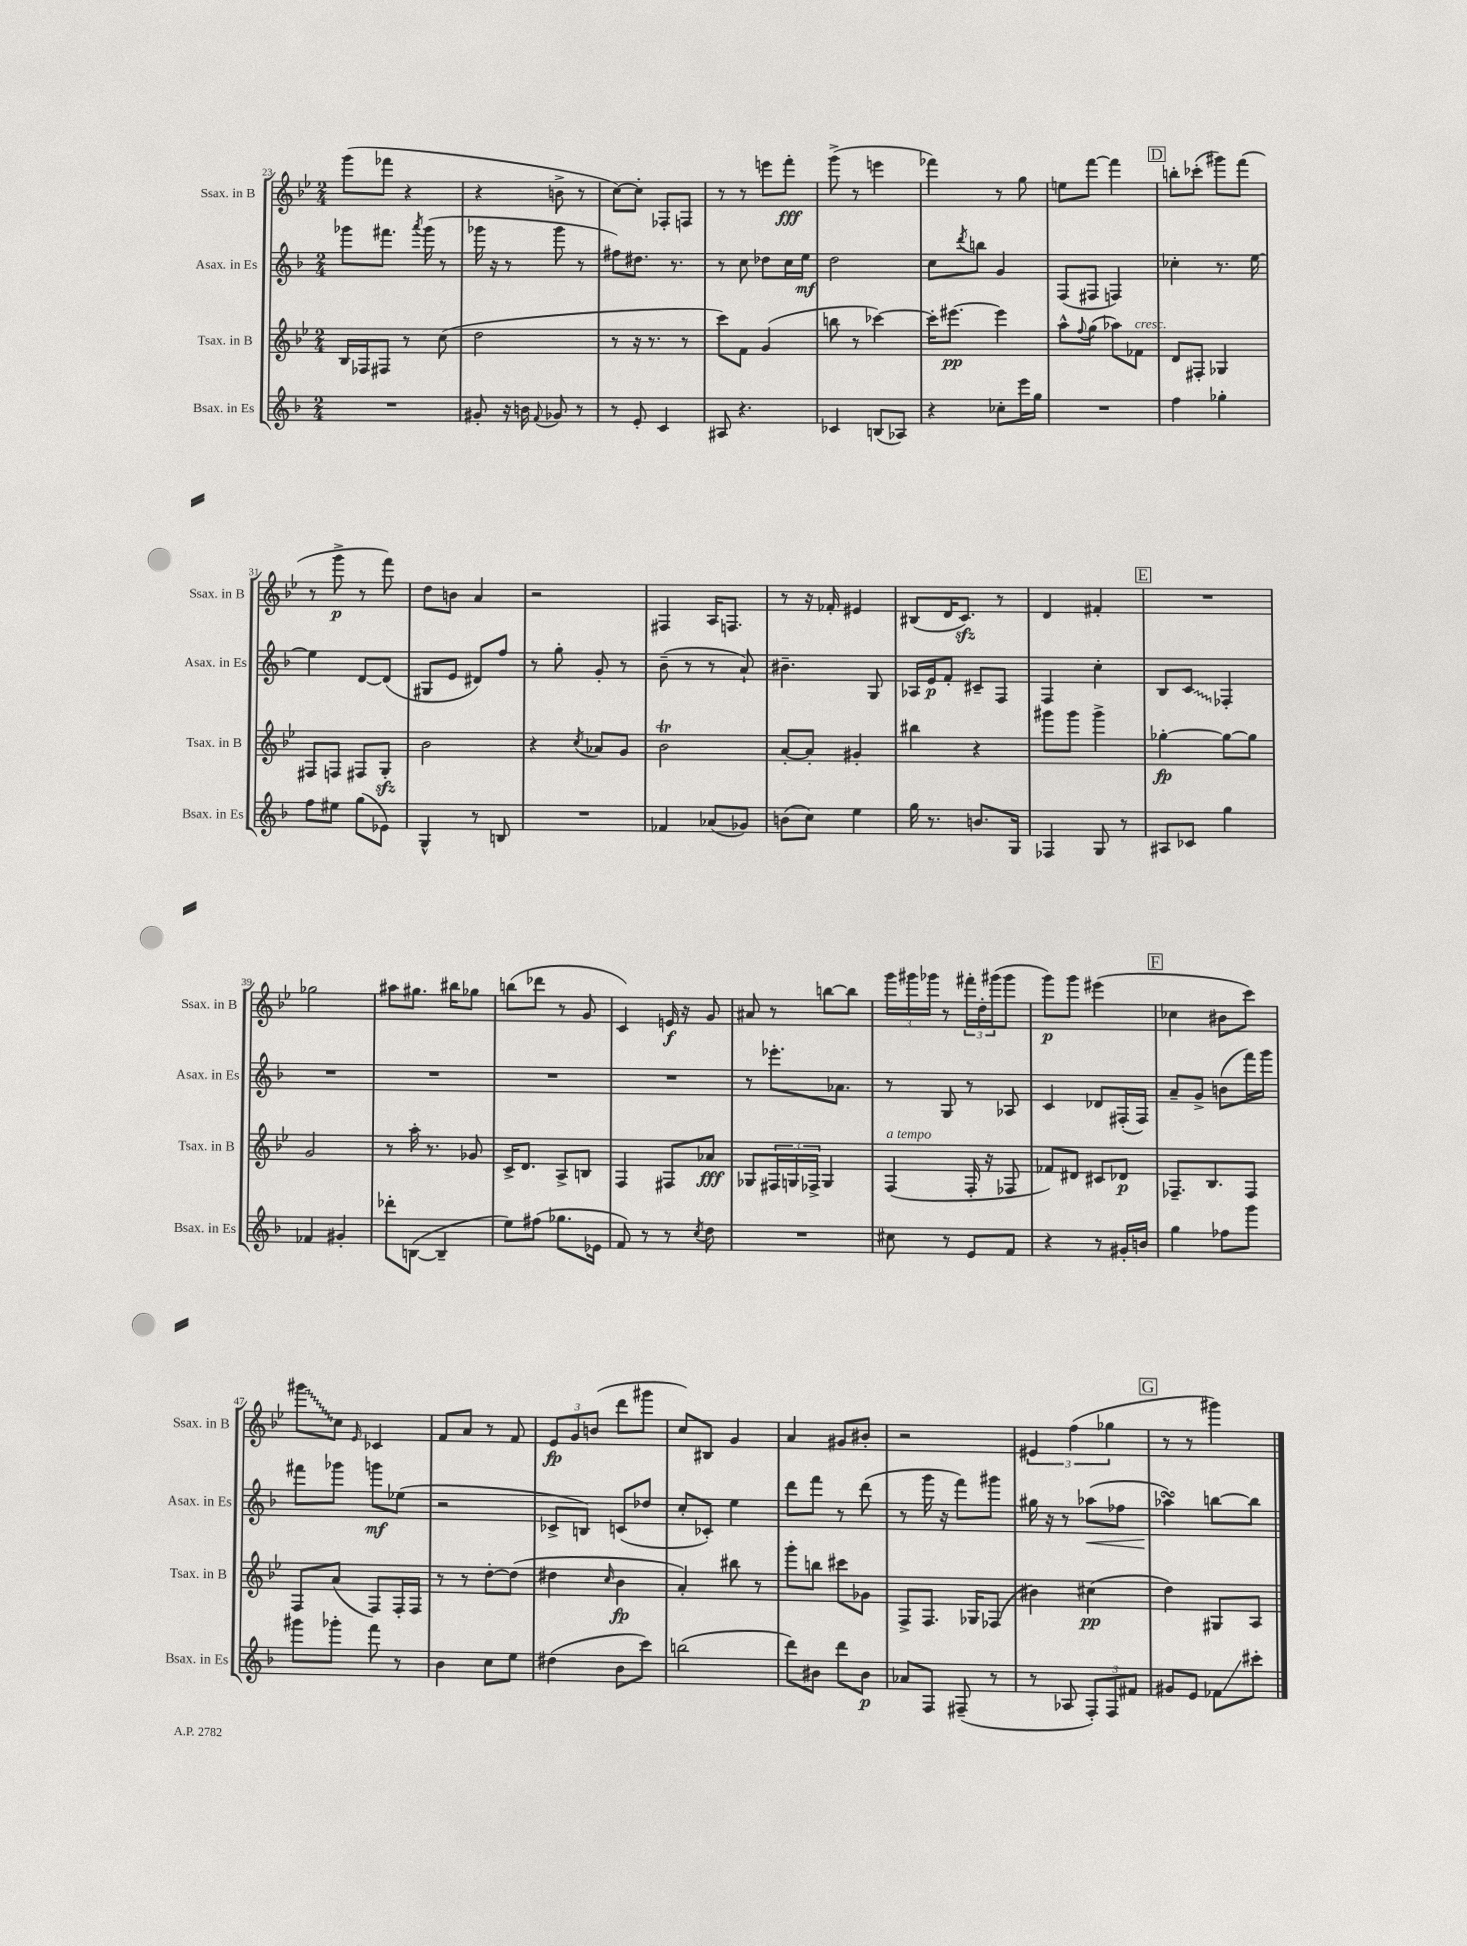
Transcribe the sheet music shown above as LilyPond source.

<<
\new StaffGroup <<
\new Staff = "s0" \with { instrumentName = "Ssax. in B" shortInstrumentName = "Ssax. in B" } {
    \clef treble \key bes \major \numericTimeSignature \time 2/4
    g'''8( fes'''8 r4 |
    r4 b'8-> r8 |
    c''8~) c''8-. fes8-. f8 |
    r8 r8 e'''8 f'''8-.\fff |
    g'''8->( r8 e'''4 |
    fes'''4) r8 g''8 |
    e''8 f'''8~ f'''4 |
    \mark \markup { \box "D" } b''8-. ces'''8-.( gis'''8) f'''8( |
    r8 g'''8->\p r8 f'''8) |
    d''8 b'8 a'4 |
    r2 |
    fis4 a16 f8. |
    r8 r16 fes'16-. eis'4 |
    bis8( d'16 c'8.\sfz) r8 |
    d'4 fis'4-. |
    \mark \markup { \box "E" } R2 |
    ges''2 |
    ais''8 gis''8. bis''16 ges''8 |
    b''8( des'''8 r8 g'8 |
    c'4) e'16\f r16 g'8 |
    ais'8 r8 b''8~ b''8 |
    \tuplet 3/2 { g'''16 gis'''16 ges'''16 } r8 \tuplet 3/2 { fis'''16-. d''16-. gis'''16( } gis'''8 |
    g'''8\p) g'''8 eis'''4( |
    \mark \markup { \box "F" } ces''4 bis'8 c'''8) |
    \once \override Glissando.style = #'zigzag gis'''8\glissando c''8 \grace { ees'16 } ces'4 |
    f'8 a'8 r8 f'8 |
    \tuplet 3/2 { ees'8\fp g'8 b'8( } d'''8 gis'''8 |
    c''8) bis8 g'4 |
    a'4 gis'8 bis'8-. |
    r2 |
    \tuplet 3/2 { eis'4 f''4( ges''4 } |
    \mark \markup { \box "G" } r8 r8 gis'''4) \bar "|." |
}
\new Staff = "s1" \with { instrumentName = "Asax. in Es" shortInstrumentName = "Asax. in Es" } {
    \clef treble \key f \major \numericTimeSignature \time 2/4
    ges'''8 fis'''8. \acciaccatura { a'''8 } ges'''16( r8 |
    ges'''16 r16 r8 ges'''8 r8 |
    fis''8) dis''8. r8. |
    r8 c''8 des''8 c''16 e''16\mf |
    d''2 |
    c''8 \acciaccatura { d'''8 } b''8 g'4 |
    f8( fis8 f4) |
    \mark \markup { \box "D" } ces''4-. r8. e''16~ |
    e''4 d'8~ d'8( |
    gis8 e'8 dis'8) f''8 |
    r8 g''8-. g'8-. r8 |
    bes'8--( r8 r8 a'8-!) |
    bis'4.-- g8 |
    aes16 e'16\p f'8-. cis'8-- f8 |
    f4 c''4-. |
    \mark \markup { \box "E" } bes8 \once \override Glissando.style = #'zigzag c'8\glissando fes4-. |
    R2 |
    R2 |
    R2 |
    R2 |
    r8 ees'''8.-. aes'8. |
    r8 g8 r8 aes8 |
    c'4 des'8 fis16-.( fis16) |
    \mark \markup { \box "F" } a'8-- g'8-> b'8( f'''16) g'''16 |
    fis'''8 ges'''8 g'''8\mf ees''8( |
    r2 |
    ces'8-> b8) c'8( des''8 |
    c''8-. ces'8-.) e''4 |
    d'''8 f'''8 r8 d'''8( |
    r8 g'''16 r16 f'''8) gis'''8 |
    gis''16 r16 r8 aes''8\<( fes''8 |
    \mark \markup { \box "G" } aes''4\turn\!) b''8~ b''8 \bar "|." |
}
\new Staff = "s2" \with { instrumentName = "Tsax. in B" shortInstrumentName = "Tsax. in B" } {
    \clef treble \key bes \major \numericTimeSignature \time 2/4
    bes16 fes16 fis8 r8 c''8( |
    d''2 |
    r8 r16 r8. r8 |
    c'''8) f'8 g'4( |
    b''8 r8 ces'''4~) |
    ces'''16-. eis'''8.~\pp eis'''4 |
    a''8-^ \appoggiatura { f''8 } g''8( aes''8) fes'8^\markup { \italic "cresc." } |
    \mark \markup { \box "D" } d'8 fis8-. ges4 |
    fis8 f8 fis8 g8-.\sfz |
    bes'2 |
    r4 \acciaccatura { c''8 } aes'8 g'8 |
    bes'2\trill |
    a'8~-. a'8-. gis'4-. |
    bis''4 r4 |
    gis'''8 gis'''8 gis'''4-> |
    \mark \markup { \box "E" } ges''4~-.\fp ges''8~ ges''8 |
    g'2 |
    r8 a''16-. r8. ges'8 |
    c'16-> d'8. a8-> b8 |
    f4 fis8 aes'8\fff |
    ges8 \tuplet 3/2 { fis16 g16 fes16-> } g4 |
    f4^\markup { \italic "a tempo" }( f16-. r16 fes8 |
    fes'8) dis'8 cis'8 des'8\p |
    \mark \markup { \box "F" } fes8.-- bes8. fes8 |
    f8 a'8( f8) f16-. f16 |
    r8 r8 d''8~-. d''8( |
    dis''4 \grace { c''16 } bes'4\fp |
    a'4-.) bis''8 r8 |
    g'''8-. b''8 cis'''8 ges'8 |
    f8-> f8. ges16 fes8( |
    bis'4) cis''4\pp( |
    \mark \markup { \box "G" } d''4) gis8 a8 \bar "|." |
}
\new Staff = "s3" \with { instrumentName = "Bsax. in Es" shortInstrumentName = "Bsax. in Es" } {
    \clef treble \key f \major \numericTimeSignature \time 2/4
    R2 |
    gis'8-. r16 b'16 \appoggiatura { f'8 } ges'8 r8 |
    r8 e'8-. c'4 |
    ais8 r4. |
    ces'4 b8( aes8) |
    r4 ces''8-. e'''16 g''16 |
    R2 |
    \mark \markup { \box "D" } f''4 ges''4-. |
    f''8 eis''8 g''8( ees'8) |
    g4-^ r8 b8 |
    R2 |
    fes'4 aes'8( ges'8) |
    b'8( c''8) e''4 |
    g''16 r8. b'8. g16 |
    fes4 g8 r8 |
    \mark \markup { \box "E" } ais8 ces'8 g''4 |
    fes'4 gis'4-. |
    des'''8-. b8~( b4-- |
    e''8) fis''8( ges''8. ees'16 |
    f'8) r8 r8 \acciaccatura { c''8 } d''8 |
    R2 |
    cis''8 r8 e'8 f'8 |
    r4 r8 gis'16-. b'16 |
    \mark \markup { \box "F" } g''4 fes''8 g'''8 |
    gis'''8 ges'''8-. f'''8 r8 |
    bes'4 c''8 e''8 |
    dis''4( bes'8 c'''8) |
    b''2( |
    d'''8) bis'8 d'''8 bis'8\p |
    aes'8 f8 fis8--( r8 |
    r8 aes8 \tuplet 3/2 { f8-.) f8 fis'8 } |
    \mark \markup { \box "G" } gis'8 e'8 fes'8\glissando cis'''8-. \bar "|." |
}
>>
>>
\layout { \context { \Score currentBarNumber = #23 } }
